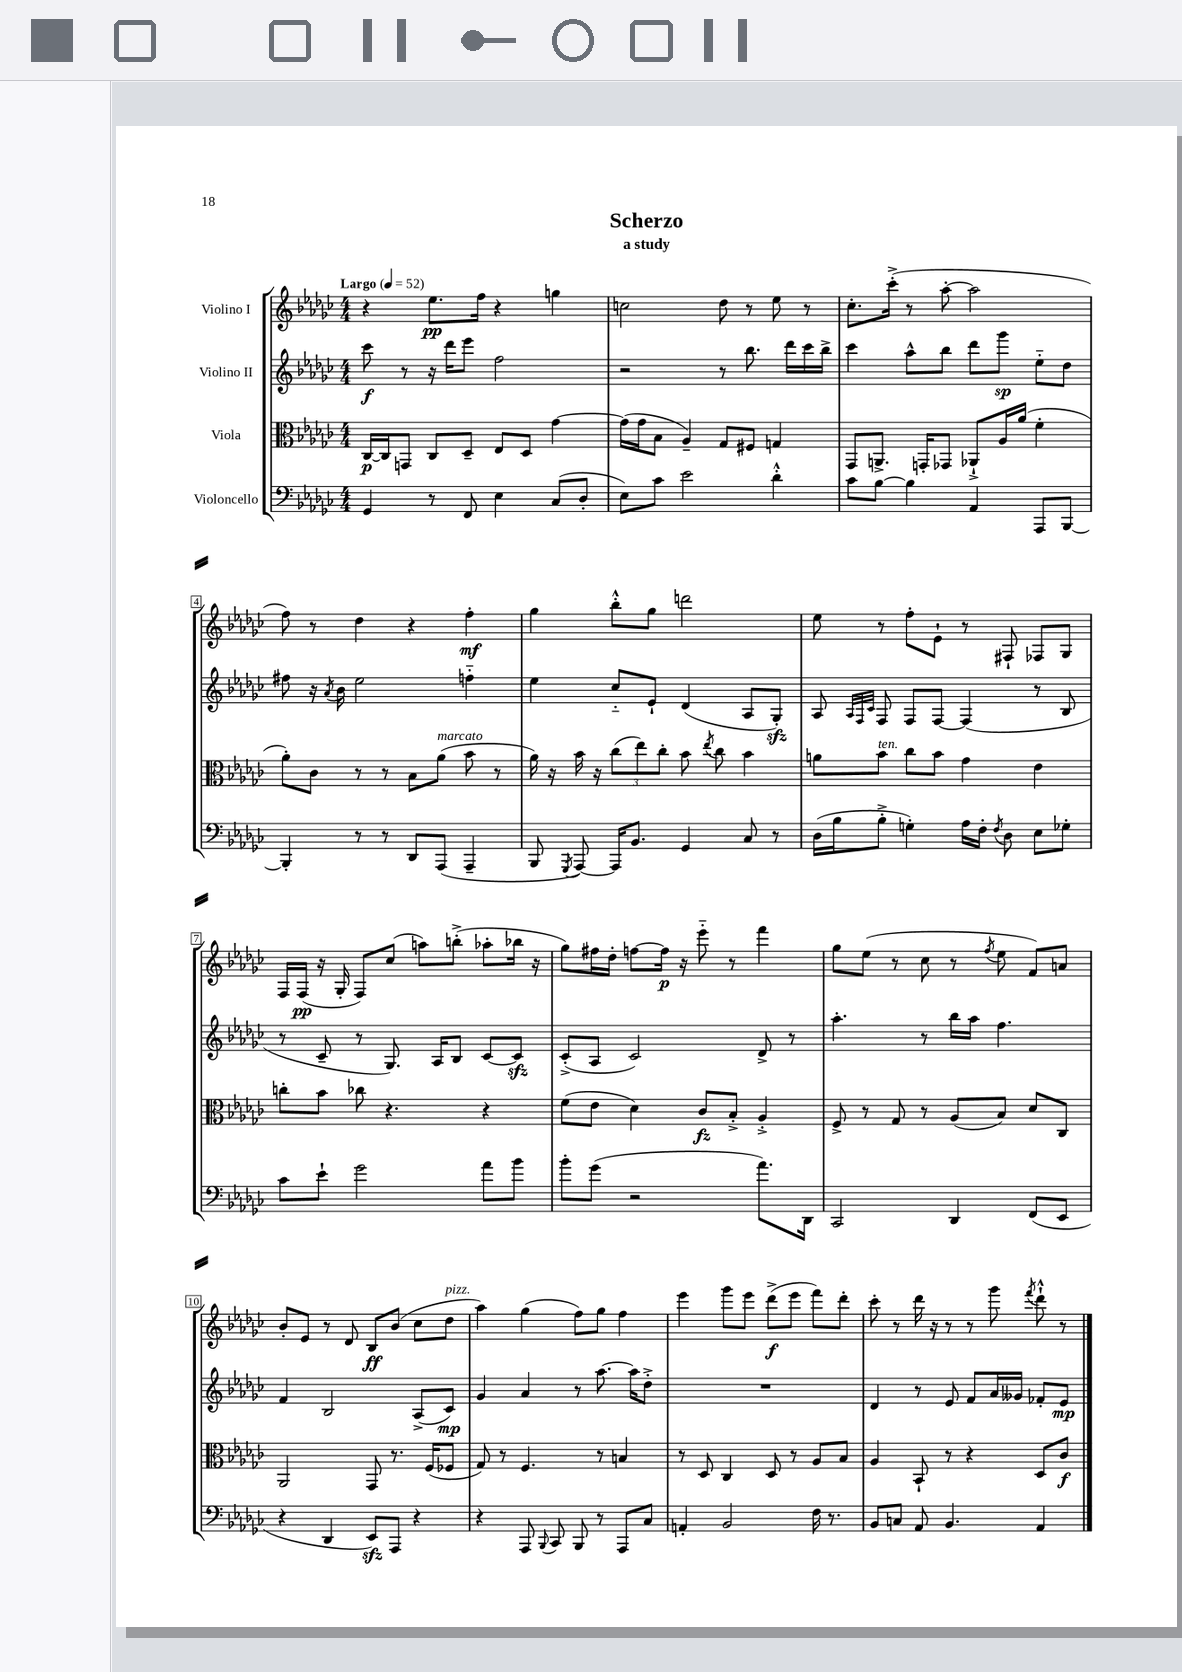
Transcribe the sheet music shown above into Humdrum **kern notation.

**kern	**kern	**kern	**kern
*staff4	*staff3	*staff2	*staff1
*clefF4	*clefC3	*clefG2	*clefG2
*k[b-e-a-d-g-c-]	*k[b-e-a-d-g-c-]	*k[b-e-a-d-g-c-]	*k[b-e-a-d-g-c-]
*M4/4	*M4/4	*M4/4	*M4/4
*MM52	*MM52	*MM52	*MM52
4GG-	[16C-	8ccc-	4r
.	16C-]	.	.
.	8GG	8r	.
8r	8C-	16r	8.ee-
.	.	16ddd-	.
8FF	8D-~	8eee-	.
.	.	.	16ff
4E-	8E-	2ff	4r
.	8D-	.	.
(8C-	[4g-	.	4gg
8D-'	.	.	.
=	=	=	=
8E-)	(16g-]	2r	2cc
.	16g-	.	.
8c-	8B-	.	.
2e-	4A-~)	.	.
.	8G-	8r	8dd-
.	8F#	8.bb-	8r
4d-'^^	4G	.	8ee-
.	.	16ddd-	.
.	.	16ccc-	8r
.	.	16bb-^	.
=	=	=	=
8c-	8GG-	4ccc-	8.cc-'
[8B-	8.AA^	.	.
.	.	.	(16ccc-'^
4B-]	.	8aa-^^	8r
.	16GG'	.	.
.	8GG-	8bb-	[8aa-'
4AA-	8AA-`^	8ddd-	2aa-]
.	16A-	8ggg-	.
.	(16a-	.	.
8AAA-	4f'	8ee-'~	.
[8BBB-	.	8dd-	.
=	=	=	=
4BBB-']	8a-')	8ff#	8ff)
.	8c-	16r	8r
.	.	8qa-	.
.	.	16b-	.
8r	8r	2ee-	4dd-
8r	8r	.	.
8DD-	8B-	.	4r
(8AAA-	(8a-	.	.
4AAA-~	8b-	4ff'~	4ff'
.	8r	.	.
=	=	=	=
8BBB-	16a-)	4ee-	4gg-
.	16r	.	.
8qGGG-	.	.	.
[8AAA-)	16b-	.	.
.	16r	.	.
16AAA-]	(12cc-	8cc-'~	8bb-'^^
8.BB-	.	.	.
.	12ee-)	.	.
.	.	8e-`	8gg-
.	12cc-'	.	.
4GG-	8b-	(4d-	2ddd
.	8qee-	.	.
.	8cc-	.	.
8C-	4b-	8A-	.
8r	.	8G-')	.
=	=	=	=
(16D-	8a	8A-	8ee-
16B-	.	.	.
.	.	32qqA-	.
.	.	32qqF	.
.	.	32qqc-	.
8B-'^	8b-	8F	8r
4G')	8cc-	8F	8ff'
.	8b-	[8F	8e-`
16A-	4g-	(4F]	8r
16F'	.	.	.
8qF	.	.	.
8D-	.	.	8F#`
8E-	4e-	8r	8F-
8G-'	.	8B-	8G-
=	=	=	=
8c-	8cc'	8r	16F
.	.	.	(16F
8e-`	8b-	8c-~	16r
.	.	.	16G-'
2g-	8cc-	8r	8F)
.	4.r	8.G-)	(8cc-
.	.	.	8aa)
.	.	16A-	.
.	.	8B-	(8bb'^
8a-	4r	[8c-	8aa-'
8b-	.	8c-]	16bb-
.	.	.	16r
=	=	=	=
8b-'	(8f	(8c-'^	8gg-)
(8g-	8e-	8A-	16ff#
.	.	.	16dd-'
2r	4d-)	2c-)	[8ff
.	.	.	16ff]
.	.	.	16r
.	8c-	.	8eee-'~
.	8B-'^	.	8r
8.a-)	4A-'^	8d-^	4fff
.	.	8r	.
16DD-	.	.	.
=	=	=	=
2CC-	8F^	4.aa-'	8gg-
.	8r	.	(8ee-
.	8G-	.	8r
.	8r	8r	8cc-
4DD-	(8A-	16bb-	8r
.	.	16aa-	.
.	.	.	8qff
.	8B-)	4.ff	8ee-
(8FF	8d-	.	8f)
8EE-	8C-	.	8a
=	=	=	=
4r	2AA-	4f	8b-'
.	.	.	8e-
4DD-	.	2B-	8r
.	.	.	8d-
8EE-)	8GG-	.	8B-
8AAA-	8.r	.	(8b-
4r	.	(8A-^	8cc-
.	(16F	.	.
.	8F-	8c-)	8dd-
=	=	=	=
4r	8G-)	4g-	4aa-)
.	8r	.	.
8AAA-	4.F	4a-	(4gg-
8qqBBB-	.	.	.
8CC-	.	.	.
8BBB-	.	8r	8ff)
8r	8r	[8.aa-	8gg-
8AAA-	4B	.	4ff
.	.	16aa-]	.
8C-	.	8dd-'^	.
=	=	=	=
4AA'	8r	1r	4eee-
.	8D-	.	.
2BB-	4C-	.	8ggg-
.	.	.	8eee-
.	8D-	.	(8ddd-^
.	8r	.	8eee-
16F	8A-	.	8fff)
8.r	.	.	.
.	8B-	.	8ddd-'
=	=	=	=
8BB-	4A-	4d-	8ccc-'
8C	.	.	8r
8AA-	8BB-`	8r	16ddd-
.	.	.	16r
4.BB-	8r	8e-	8r
.	4r	8f	8r
.	.	16a-	8ggg-
.	.	16g--	.
.	.	.	8qfff
4AA-	8D-	8f-'	8ddd-`^^
.	8c-	8e-	8r
==	==	==	==
*-	*-	*-	*-
